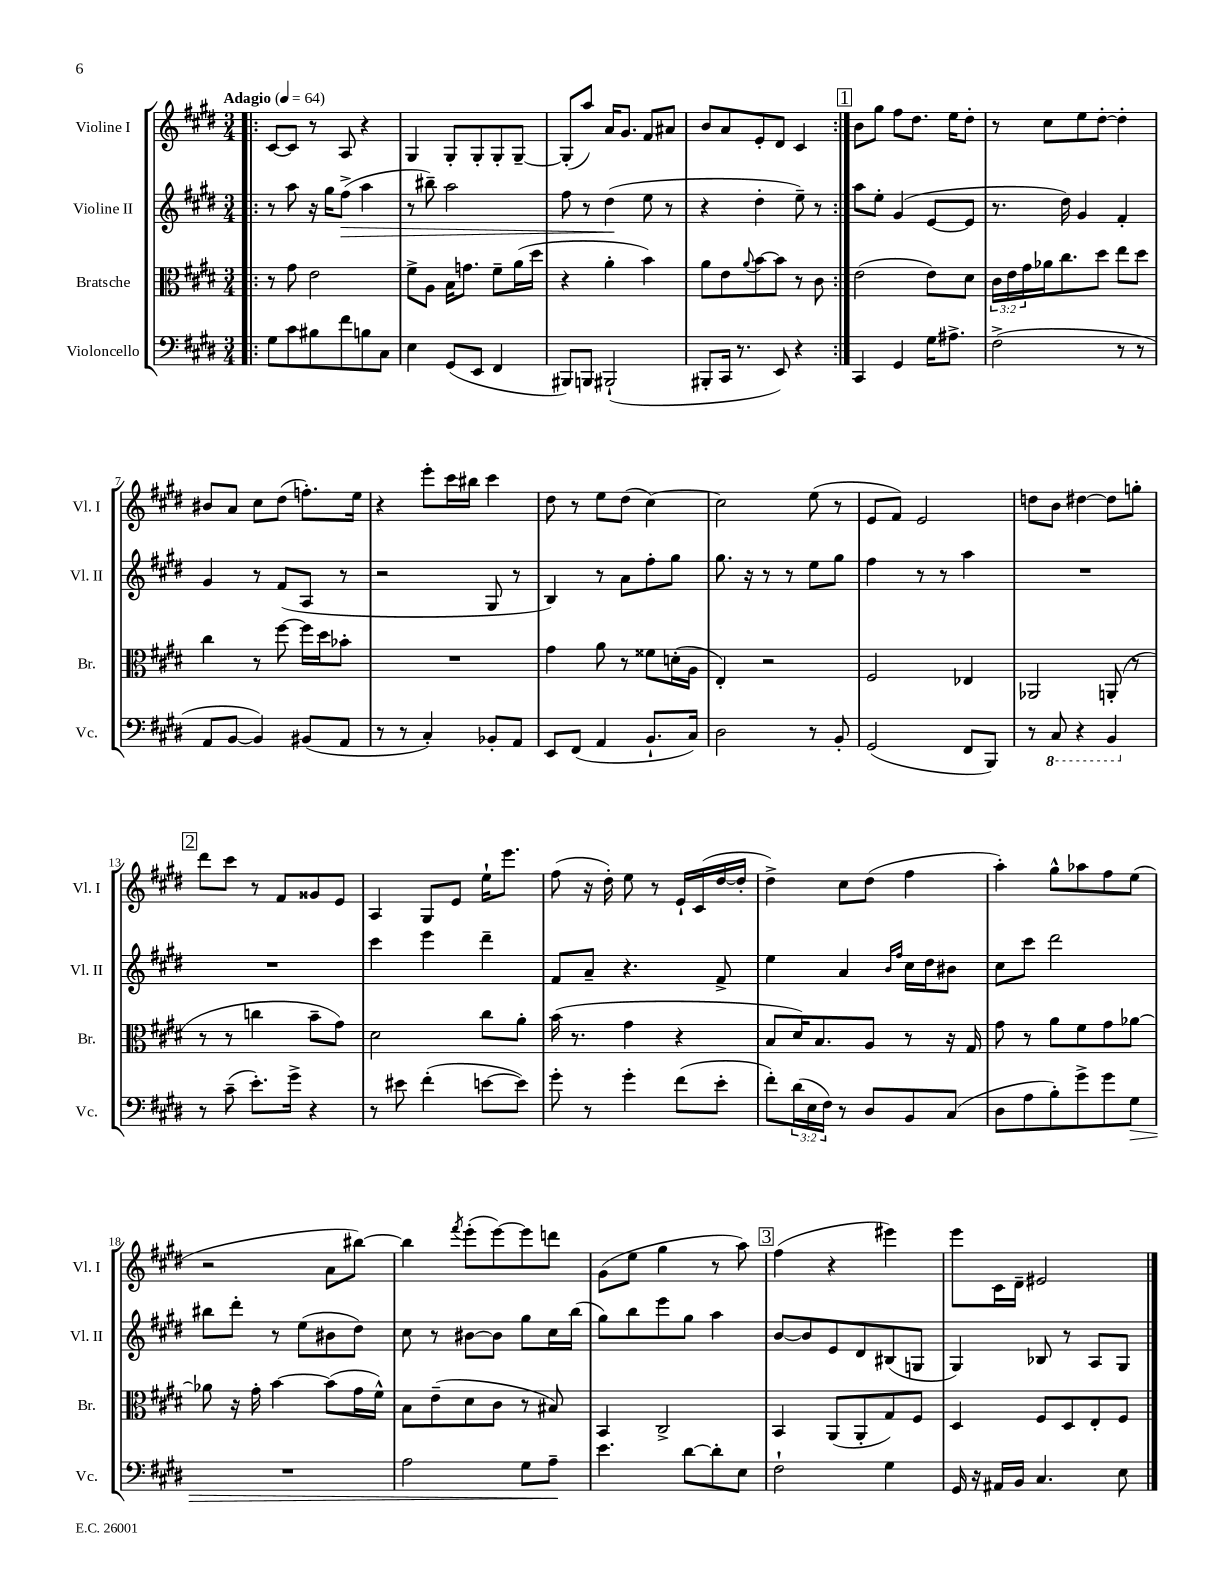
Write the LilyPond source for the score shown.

<<
\new StaffGroup <<
\new Staff = "s0" \with { instrumentName = "Violine I" shortInstrumentName = "Vl. I" } {
    \clef treble \key e \major \numericTimeSignature \time 3/4 \tempo "Adagio" 4 = 64
    \repeat volta 2 { \bar ".|:" cis'8~ cis'8 r8 a8 r4 |
    gis4 gis8-. gis8-. gis8-. gis8~-- |
    gis8-.( a''8) a'16 gis'8. fis'8 ais'8 |
    b'8 a'8 e'8-. dis'8 cis'4 | }
    \mark \markup { \box "1" } b'8 gis''8 fis''8 dis''8. e''16 dis''8-. |
    r8 cis''8 e''8 dis''8~-. dis''4-. |
    bis'8 a'8 cis''8 dis''8( f''8.-.) e''16 |
    r4 e'''8-. cis'''16 bis''16 cis'''4 |
    dis''8 r8 e''8 dis''8( cis''4~) |
    cis''2 e''8( r8 |
    e'8 fis'8) e'2 |
    d''8 b'8 dis''4~ dis''8 g''8-. |
    \mark \markup { \box "2" } dis'''8 cis'''8 r8 fis'8 gisis'8 e'8 |
    a4 gis8 e'8 e''16-! e'''8. |
    fis''8( r16 dis''16-.) e''8 r8 e'16-! cis'16( dis''16~ dis''16-. |
    dis''4->) cis''8 dis''8( fis''4 |
    a''4-.) gis''8-^ aes''8 fis''8 e''8( |
    r2 a'8 bis''8~) |
    bis''4 \acciaccatura { fis'''8 } e'''8-.( e'''8~) e'''8 d'''8 |
    gis'8( e''8 gis''4 r8 a''8) |
    \mark \markup { \box "3" } fis''4( r4 eis'''4) |
    e'''8 cis'16 dis'16-- eis'2 \bar "|." |
}
\new Staff = "s1" \with { instrumentName = "Violine II" shortInstrumentName = "Vl. II" } {
    \clef treble \key e \major \numericTimeSignature \time 3/4
    \repeat volta 2 { \bar ".|:" r8 a''8 r16 gis''16 fis''8->\>( a''4 |
    r8 bis''8--) a''2 |
    fis''8 r8 dis''4\!( e''8 r8 |
    r4 dis''4-. e''8--) r8 | }
    \mark \markup { \box "1" } a''8 e''8-. gis'4( e'8~ e'8 |
    r8. dis''16) gis'4 fis'4-. |
    gis'4 r8 fis'8( a8 r8 |
    r2 gis8 r8 |
    b4) r8 a'8 fis''8-. gis''8 |
    gis''8. r16 r8 r8 e''8 gis''8 |
    fis''4 r8 r8 a''4 |
    R2. |
    \mark \markup { \box "2" } R2. |
    cis'''4 e'''4 dis'''4-- |
    fis'8 a'8-- r4. fis'8-> |
    e''4 a'4 \grace { b'16 fis''16 } cis''16 dis''16 bis'8 |
    cis''8 cis'''8 dis'''2 |
    bis''8 dis'''8-. r8 e''8( bis'8 dis''8) |
    cis''8 r8 bis'8~ bis'8 gis''8 cis''16 b''16( |
    gis''8) b''8 e'''8 gis''8 a''4 |
    \mark \markup { \box "3" } b'8~ b'8 e'8 dis'8 bis8( g8 |
    gis4) bes8 r8 a8 gis8 \bar "|." |
}
\new Staff = "s2" \with { instrumentName = "Bratsche" shortInstrumentName = "Br." } {
    \clef alto \key e \major \numericTimeSignature \time 3/4 \override Staff.TupletNumber.text = #tuplet-number::calc-fraction-text
    \repeat volta 2 { \bar ".|:" r8 gis'8 e'2 |
    fis'8-> a8 b16 g'8. fis'8-- a'16( dis''16 |
    r4 a'4-. b'4) |
    a'8 e'8 \appoggiatura { a'8 } b'8~ b'8 r8 cis'8 | }
    \mark \markup { \box "1" } e'2( e'8) dis'8 |
    \tuplet 3/2 { cis'16 e'16 gis'16 } aes'16 cis''8. dis''8 e''8 dis''8 |
    cis''4 r8 fis''8~ fis''16 dis''16 bes'8-. |
    R2. |
    gis'4 a'8 r8 fisis'8 d'16-.( a16 |
    e4-.) r2 |
    fis2 ees4 |
    aes,2 a,8-.( r8 |
    \mark \markup { \box "2" } r8 r8 c''4 b'8-- gis'8) |
    dis'2 cis''8 a'8-. |
    b'16( r8. gis'4 r4 |
    b8 dis'16) b8. a8 r8 r16 gis16 |
    gis'8 r8 a'8 fis'8 gis'8 aes'8~ |
    aes'8 r16 gis'16-. b'4~ b'8( gis'16 fis'16-^) |
    b8 e'8--( dis'8 cis'8 r8 bis8) |
    b,4 cis2-> |
    \mark \markup { \box "3" } b,4 a,8( a,8-. gis8) fis8 |
    dis4 fis8 dis8 e8-. fis8 \bar "|." |
}
\new Staff = "s3" \with { instrumentName = "Violoncello" shortInstrumentName = "Vc." } {
    \clef bass \key e \major \numericTimeSignature \time 3/4 \override Staff.TupletNumber.text = #tuplet-number::calc-fraction-text
    \repeat volta 2 { \bar ".|:" gis8 cis'8 bis8 fis'8 b8 cis8 |
    e4 gis,8( e,8 fis,4 |
    bis,,8) b,,8 bis,,2-!( |
    bis,,8-. cis,16 r8. e,8) r4 | }
    \mark \markup { \box "1" } cis,4 gis,4 gis16 ais8.-> |
    fis2->( r8 r8 |
    a,8 b,8~ b,4) bis,8( a,8 |
    r8 r8 cis4-.) bes,8-. a,8 |
    e,8 fis,8( a,4 b,8.-! cis16) |
    dis2 r8 b,8-. |
    gis,2( fis,8 b,,8) |
    r8 \ottava #-1 cis,8 r4 b,,4 \ottava #0 |
    \mark \markup { \box "2" } r8 cis'8--( e'8.-.) gis'16-> r4 |
    r8 eis'8 fis'4-.( e'8~ e'8) |
    gis'8-. r8 gis'4-. fis'8( e'8-. |
    fis'8-.) \tuplet 3/2 { dis'16( e16 fis16) } r8 dis8 b,8 cis8( |
    dis8 a8 b8-.) gis'8-> gis'8 gis8\> |
    R2. |
    a2 gis8 a8--\! |
    e'4. dis'8~ dis'8-. e8 |
    \mark \markup { \box "3" } fis2-! gis4 |
    gis,16 r16 ais,16 b,16 cis4. e8 \bar "|." |
}
>>
>>
